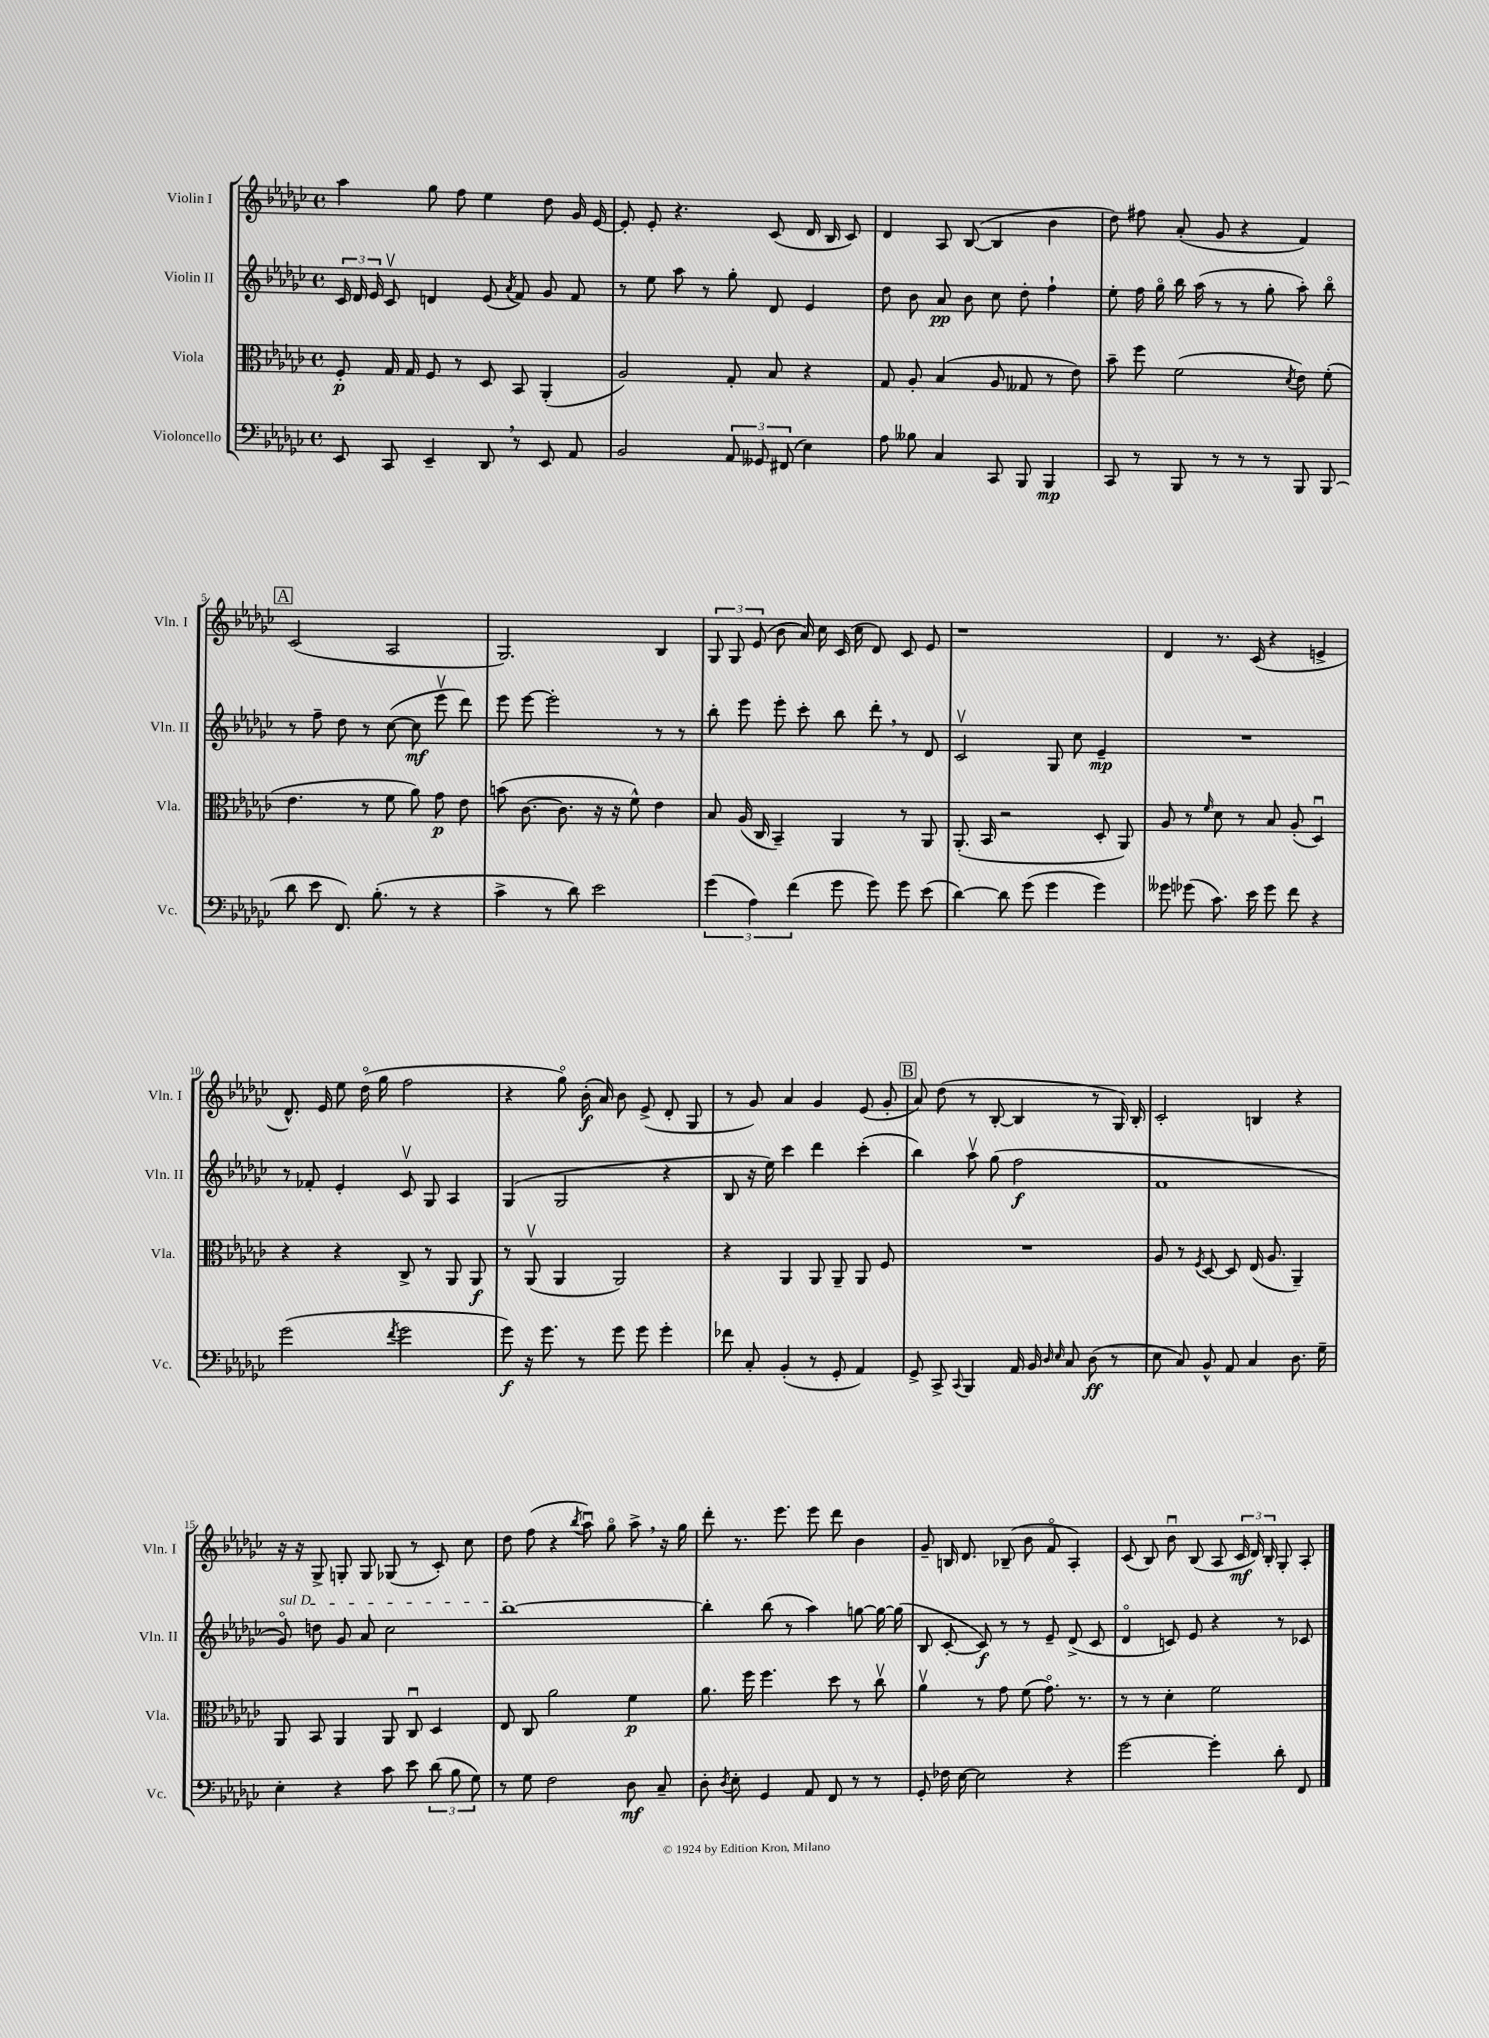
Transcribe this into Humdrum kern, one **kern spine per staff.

**kern	**kern	**kern	**kern
*staff4	*staff3	*staff2	*staff1
*clefF4	*clefC3	*clefG2	*clefG2
*k[b-e-a-d-g-c-]	*k[b-e-a-d-g-c-]	*k[b-e-a-d-g-c-]	*k[b-e-a-d-g-c-]
*M4/4	*M4/4	*M4/4	*M4/4
*met(c)	*met(c)	*met(c)	*met(c)
8EE-/	8F'/	24c-/	4aa-\
.	.	24d-/	.
.	.	24e-/	.
8CC-/	16G-/	8c-v/	.
.	16G-/	.	.
4EE-~/	8F/	4d/	8gg-\
.	8r	.	8ff\
8DD-/	8D-/	(8e-/	4ee-\
.	.	8qa-/	.
8r	8BB-/	8f/)	.
8EE-/	(4AA-'/	8g-/	8dd-\
8AA-/	.	8f/	16g-/
.	.	.	[16e-/
=	=	=	=
2BB-/	2A-/)	8r	8e-'/]
.	.	8ee-\	8e-'/
.	.	8aa-\	4.r
.	.	8r	.
12AA-/	8G-'/	8gg-'\	.
12GG--/	.	.	.
.	8B-/	8d-/	(8c-/
(12FF#/	.	.	.
4E-\)	4r	4e-/	16d-/
.	.	.	16B-/
.	.	.	8c-/)
=	=	=	=
8A-\	8G-/	8dd-\	4d-/
8B--\	8A-'/	8b-\	.
4C-/	(4B-/	8a-/	8A-/
.	.	8b-\	([8B-/
8CC-/	8A-/	8cc-\	4B-/]
8BBB-/	8G--/	8dd-'\	.
4BBB-/	8r	4ff`\	4b-\
.	8e-\)	.	.
=	=	=	=
8CC-/	8b-~\	8ee-'\	8dd-\)
8r	8ff\	16ff\	8ff#\
.	.	16gg-o\	.
8BBB-/	(2f\	16bb-\	(8a-'/
.	.	(16aa-\	.
8r	.	8r	8g-/
8r	.	8r	4r
8r	.	8gg-'\	.
.	8qd-/	.	.
8BBB-/	8e-\)	8aa-'\)	4f/)
(8BBB-/	(8f'\	8bb-o\	.
=	=	=	=
8d-\	4.e-\	8r	(2c-/
8e-\	.	8ff~\	.
8.FF/)	.	8dd-\	.
.	8r	8r	.
(8.B-'\	.	.	.
.	8f\	([8cc-\	2A-/
8r	8a-\)	8cc-\]	.
4r	8g-\	8eee-v\	.
.	8e-\	8ddd-\)	.
=	=	=	=
4c-^\	(8b\	8eee-\	2.G-/)
.	[8.c-\	[8eee-\	.
8r	.	2eee-'\]	.
.	8.c-\]	.	.
8d-\)	.	.	.
2e-\	16r	.	.
.	16r	.	.
.	8f^^\)	.	.
.	4e-\	8r	4B-/
.	.	8r	.
=	=	=	=
(6g-\	8B-/	8bb-'\	12G-/
.	.	.	12G-/
.	(16A-/	8eee-\	.
6A-\)	.	.	(12e-/
.	16C-/	.	.
.	4BB-~/)	8eee-'\	8b-\
(6f\	.	.	.
.	.	8ccc-'\	16a-/)
.	.	.	16cc-\
8g-\	4AA-/	8bb-\	(16c-/
.	.	.	16cc-\
8g-\)	.	8ddd-'\	8d-/)
8g-\	8r	8r	8c-/
(8e-\	8AA-/	8d-/	8e-/
=	=	=	=
[4d-\)	(8.AA-'/	2c-v/	1r
.	16BB-/	.	.
8d-\]	2r	.	.
(8g-\	.	.	.
4g-\	.	8G-/	.
.	.	8cc-\	.
4g-\)	8D-'/	4e-~/	.
.	8AA-/)	.	.
=	=	=	=
8g--\	8A-/	1r	4d-/
(8g-\	8r	.	.
.	16qqf/	.	.
8.c-\)	8d-\	.	8.r
.	8r	.	.
16e-\	.	.	(16c-/
8g-\	8B-/	.	4r
8f\	(8A-'/	.	.
4r	4D-u/)	.	4e^/
=	=	=	=
(2g-\	4r	8r	8.d-^^/)
.	.	8f-'/	.
.	.	.	16e-/
.	4r	4e-'/	8ee-\
.	.	.	(16dd-o\
.	.	.	16gg-\
8qf/	.	.	.
2g-\	8C-^/	8c-v/	2ff\
.	8r	8G-/	.
.	8AA-/	4A-/	.
.	8AA-/	.	.
=	=	=	=
8g-\)	8r	(4G-/	4r
16r	(8AA-v/	.	.
8.g-\	.	.	.
.	4AA-/	2G-/	8gg-o\)
8r	.	.	(16b-'\
.	.	.	16a-/)
8g-\	2AA-/)	.	8b-\
8g-\	.	.	(8e-^/
4g-'\	.	4r	8d-'/
.	.	.	8G-/
=	=	=	=
8f-\	4r	8B-/	8r
8C-'/	.	16r	8g-/)
.	.	16ee-\)	.
(4BB-'/	4AA-/	4ccc-\	4a-/
8r	8AA-/	4ddd-\	4g-/
8GG-'/	8AA-~/	.	.
4AA-/)	8AA-/	(4ccc-'\	(8e-/
.	8F/	.	8g-'/
=	=	=	=
8GG-^/	1r	4bb-\)	8a-/)
8CC-^/	.	.	(8dd-\
8qqCC-/	.	.	.
4BBB-/	.	8aa-v\	8r
.	.	(8gg-\	[8B-'/
16AA-/	.	2ff\	4B-/]
16BB-/	.	.	.
16qqD-/	.	.	.
16qqE-/	.	.	.
8C-/	.	.	.
(8D-\	.	.	8r
8r	.	.	16G-/)
.	.	.	16B-'/
=	=	=	=
8E-\	8A-/	1f	2c-'/
8C-/)	8r	.	.
.	8qF/	.	.
8BB-^^/	[8D-/	.	.
8AA-/	8D-/]	.	.
4C-/	(16E-/	.	4B/
.	8.A-/	.	.
8.D-\	4AA-~/)	.	4r
16G-~\	.	.	.
=	=	=	=
4E-'\	8AA-/	8g-o/)	16r
.	.	.	16r
.	8BB-/	8dd\	8G-^/
4r	4AA-/	8g-/	8G'/
.	.	8a-/	8G/
8c-\	8AA-/	2cc-\	(8G-/
8e-\	8C-u/	.	8r
(12d-\	4D-/	.	8c-'/)
12B-\	.	.	.
.	.	.	8cc-\
12G-\)	.	.	.
=	=	=	=
8r	8E-/	[1bb-	8dd-\
8G-\	8C-/	.	(8ff\
2F\	2a-\	.	4r
.	.	.	8qbb-/
.	.	.	8aa-u\)
.	.	.	8gg-o\
8D-\	4f\	.	8aa-^\
8C-~/	.	.	16r
.	.	.	16gg-\
=	=	=	=
8D-'\	8.a-\	4bb-'\]	8ddd-'\
8qD-/	.	.	.
8E-'\	.	.	8.r
.	16ff\	.	.
4GG-/	4.ff\	(8bb-\	.
.	.	.	8.eee-\
.	.	8r	.
8AA-/	.	4aa-\)	8eee-\
8FF/	8dd-\	.	8ddd-\
8r	8r	[8gg\	4b-\
8r	8cc-v\	16gg\_	.
.	.	(16gg\]	.
=	=	=	=
8GG-'/	4a-v\	8B-/	8g-~/
16F-\	.	[8c-'/	16B/
[16E-\	.	.	8.d-/
2E-\]	8r	8c-/])	.
.	8g-\	8r	(8B-~/
.	(8f\	8r	8b-\
.	8.g-o\)	8e-~/	8fo/
4r	.	(8d-^/	4A-'/)
.	8.r	.	.
.	.	8c-/	.
=	=	=	=
[2g-\	8r	4d-o/	(8c-/
.	8r	.	8B-/)
.	4d-'\	8c/)	8b-u\
.	.	8e-/	(8B-/
4g-'\]	2f\	4r	8A-/
.	.	.	24c-/
.	.	.	24d-/)
.	.	.	24B-'/
8d-'\	.	8r	8G-'/
8FF/	.	8c-/	8A-'/
==	==	==	==
*-	*-	*-	*-
